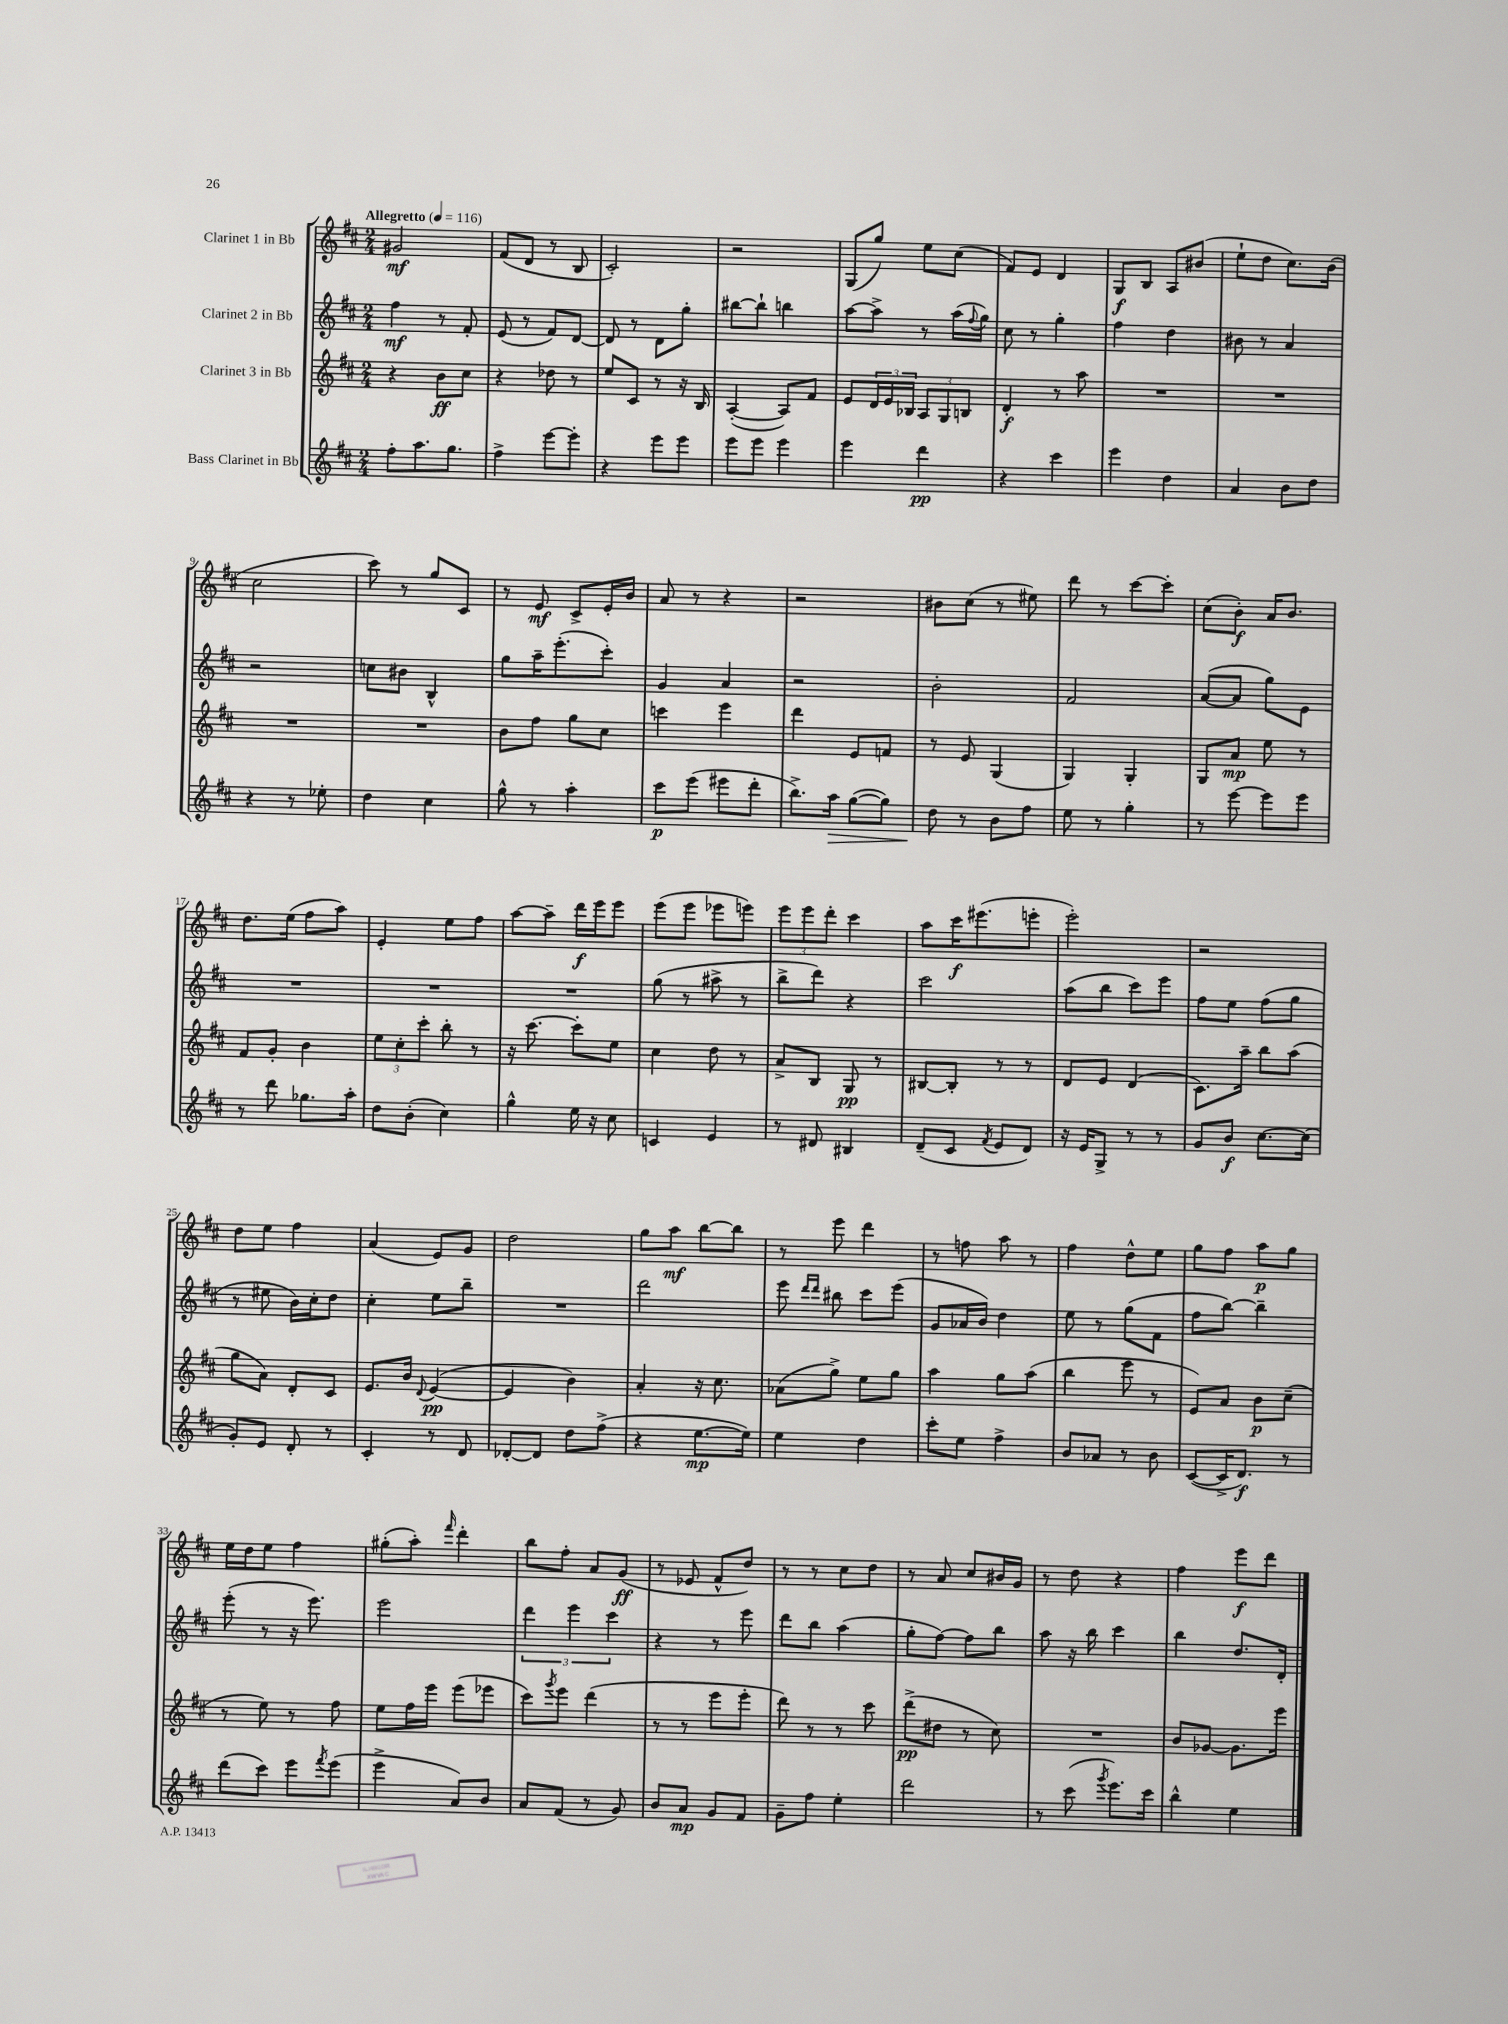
<<
\new StaffGroup <<
\new Staff = "s0" \with { instrumentName = "Clarinet 1 in Bb" } {
    \clef treble \key d \major \numericTimeSignature \time 2/4 \tempo "Allegretto" 4 = 116
    gis'2\mf |
    fis'8( d'8 r8 b8 |
    cis'2-.) |
    r2 |
    g8( g''8) e''8 cis''8( |
    fis'8) e'8 d'4 |
    g8\f b8 a8 bis'8( |
    e''8-! d''8 cis''8.) b'16( |
    cis''2 |
    cis'''8) r8 g''8 cis'8 |
    r8 e'8\mf cis'8-> e'16-. b'16 |
    a'8 r8 r4 |
    r2 |
    bis'8 cis''8( r8 eis''8) |
    d'''8 r8 cis'''8~ cis'''8-. |
    cis''8( b'8-.\f) a'16 b'8. |
    d''8. e''16( fis''8 a''8) |
    e'4-. e''8 fis''8 |
    a''8~ a''8-- d'''16\f e'''16 e'''8 |
    e'''8( e'''8 ees'''8 e'''8) |
    \tuplet 3/2 { e'''8 e'''8 d'''8-. } cis'''4 |
    a''8 cis'''16\f eis'''8.( e'''8-. |
    e'''2-.) |
    r2 |
    d''8 e''8 fis''4 |
    a'4( e'8) g'8 |
    d''2 |
    g''8 a''8\mf b''8~ b''8 |
    r8 e'''8 d'''4 |
    r8 f''8 a''8 r8 |
    fis''4 d''8-^ e''8 |
    g''8 fis''8 a''8\p g''8 |
    e''16 d''16 e''8 fis''4 |
    gis''8-.( a''8-.) \grace { fis'''16 } d'''4-. |
    b''8 fis''8-. a'8 g'8\ff( |
    r8 ees'8 fis'8-^ d''8) |
    r8 r8 cis''8 d''8 |
    r8 a'8 cis''8 bis'16 g'16 |
    r8 d''8 r4 |
    fis''4 e'''8\f d'''8 \bar "|." |
}
\new Staff = "s1" \with { instrumentName = "Clarinet 2 in Bb" } {
    \clef treble \key d \major \numericTimeSignature \time 2/4
    fis''4\mf r8 fis'8-. |
    e'8( r8 fis'8) d'8~ |
    d'8 r8 d'8 g''8-. |
    bis''8~ bis''8-! b''4 |
    a''8~ a''8-> r8 a''16( \appoggiatura { fis''8 } g''16) |
    cis''8 r8 g''4-. |
    fis''4 d''4 |
    bis'8 r8 a'4 |
    r2 |
    c''8 bis'8 b4-^ |
    g''8 a''16-- e'''8.-.( cis'''8-.) |
    g'4 a'4 |
    r2 |
    b'2-. |
    fis'2 |
    a'8~( a'8 g''8) e'8 |
    R2 |
    R2 |
    R2 |
    g''8( r8 ais''8-> r8 |
    b''8-> d'''8) r4 |
    cis'''2 |
    a''8( b''8 cis'''8) e'''8 |
    fis''8 e''8 fis''8( g''8 |
    r8 eis''8 b'16) cis''16-. d''8 |
    cis''4-. e''8 b''8-- |
    R2 |
    d'''2 |
    e'''8 \grace { d'''16 d'''16 } bis''8 cis'''8 e'''8( |
    g'8 aes'16 b'16) d''4 |
    e''8 r8 g''8( fis'8 |
    fis''8 b''8~) b''4-- |
    e'''8-.( r8 r16 e'''8.) |
    e'''2 |
    \tuplet 3/2 { d'''4 e'''4 cis'''4 } |
    r4 r8 e'''8 |
    d'''8 b''8 a''4( |
    g''8-. fis''8~) fis''8 b''8 |
    a''8 r16 b''16 cis'''4 |
    b''4 d''8. d'16-. \bar "|." |
}
\new Staff = "s2" \with { instrumentName = "Clarinet 3 in Bb" } {
    \clef treble \key d \major \numericTimeSignature \time 2/4
    r4 b'8\ff cis''8 |
    r4 des''8 r8 |
    e''8 cis'8 r8 r16 b16 |
    a4~-.( a8) fis'8 |
    e'8 \tuplet 3/2 { d'16 e'16 bes16 } \tuplet 3/2 { a8 g8 b8 } |
    d'4-.\f r8 a''8 |
    R2 |
    R2 |
    R2 |
    R2 |
    b'8 fis''8 g''8 cis''8 |
    c'''4 e'''4 |
    d'''4 e'8 f'8 |
    r8 e'8 g4( |
    g4) g4-. |
    g8 a'8\mp e''8 r8 |
    fis'8 g'8-. b'4 |
    \tuplet 3/2 { e''8 cis''8-. cis'''8-. } b''8-. r8 |
    r16 cis'''8.~ cis'''8-. e''8 |
    cis''4 d''8 r8 |
    a'8-> b8 g8\pp r8 |
    bis8~ bis8-. r8 r8 |
    d'8 e'8 d'4( |
    cis'8.) a''16-- b''8 a''8( |
    g''8 a'8) d'8-. cis'8 |
    e'8. b'16 \appoggiatura { d'8 } e'4~\pp( |
    e'4 b'4) |
    a'4-. r16 cis''8. |
    aes'8( g''8->) e''8 g''8 |
    a''4 g''8 a''8( |
    b''4 e'''8 r8 |
    e'8) a'8 b'8\p cis''8--( |
    r8 e''8) r8 fis''8 |
    e''8 fis''16 e'''16 e'''8( ees'''8 |
    cis'''8) \acciaccatura { g'''8 } e'''8 d'''4( |
    r8 r8 e'''8 e'''8-. |
    d'''8) r8 r8 cis'''8 |
    d'''8->\pp( dis''8 r8 cis''8) |
    R2 |
    b'8 ges'8~ ges'8. e'''16 \bar "|." |
}
\new Staff = "s3" \with { instrumentName = "Bass Clarinet in Bb" } {
    \clef treble \key d \major \numericTimeSignature \time 2/4
    fis''8-. a''8. g''8. |
    fis''4-> e'''8~ e'''8-. |
    r4 e'''8 e'''8 |
    e'''8 e'''8 e'''4 |
    e'''4 d'''4\pp |
    r4 cis'''4 |
    e'''4 d''4 |
    a'4 b'8 d''8 |
    r4 r8 ees''8-. |
    d''4 cis''4 |
    g''8-^ r8 a''4-. |
    cis'''8\p e'''8( eis'''8 d'''8-. |
    b''8.->) a''16\> g''8~( g''8) |
    d''8\! r8 b'8 fis''8 |
    e''8 r8 g''4-. |
    r8 e'''8~ e'''8 e'''8 |
    r8 d'''8 ges''8. a''16-. |
    d''8 b'8-.( cis''4) |
    g''4-^ e''16 r16 cis''8 |
    c'4 e'4 |
    r8 dis'8 bis4 |
    d'8--( cis'8 \acciaccatura { fis'8 } e'8 d'8) |
    r16 e'16 g8-> r8 r8 |
    g'8 b'8\f cis''8.~ cis''16( |
    g'8-.) e'8 d'8-. r8 |
    cis'4-. r8 d'8 |
    des'8~-. des'8 d''8 fis''8->( |
    r4 e''8.~\mp e''16) |
    e''4 d''4 |
    cis'''8-. e''8 fis''4-> |
    b'8 aes'8 r8 b'8 |
    cis'8~( cis'16-> d'8.\f) r8 |
    d'''8( cis'''8) e'''8 \acciaccatura { fis'''8 } e'''8( |
    e'''4-> a'8) b'8 |
    a'8 fis'8( r8 g'8) |
    b'8 a'8\mp g'8 fis'8 |
    g'8-- fis''8 e''4-. |
    d'''2 |
    r8 cis'''8( \acciaccatura { g'''8 } e'''8.) cis'''16 |
    b''4-^ e''4 \bar "|." |
}
>>
>>
